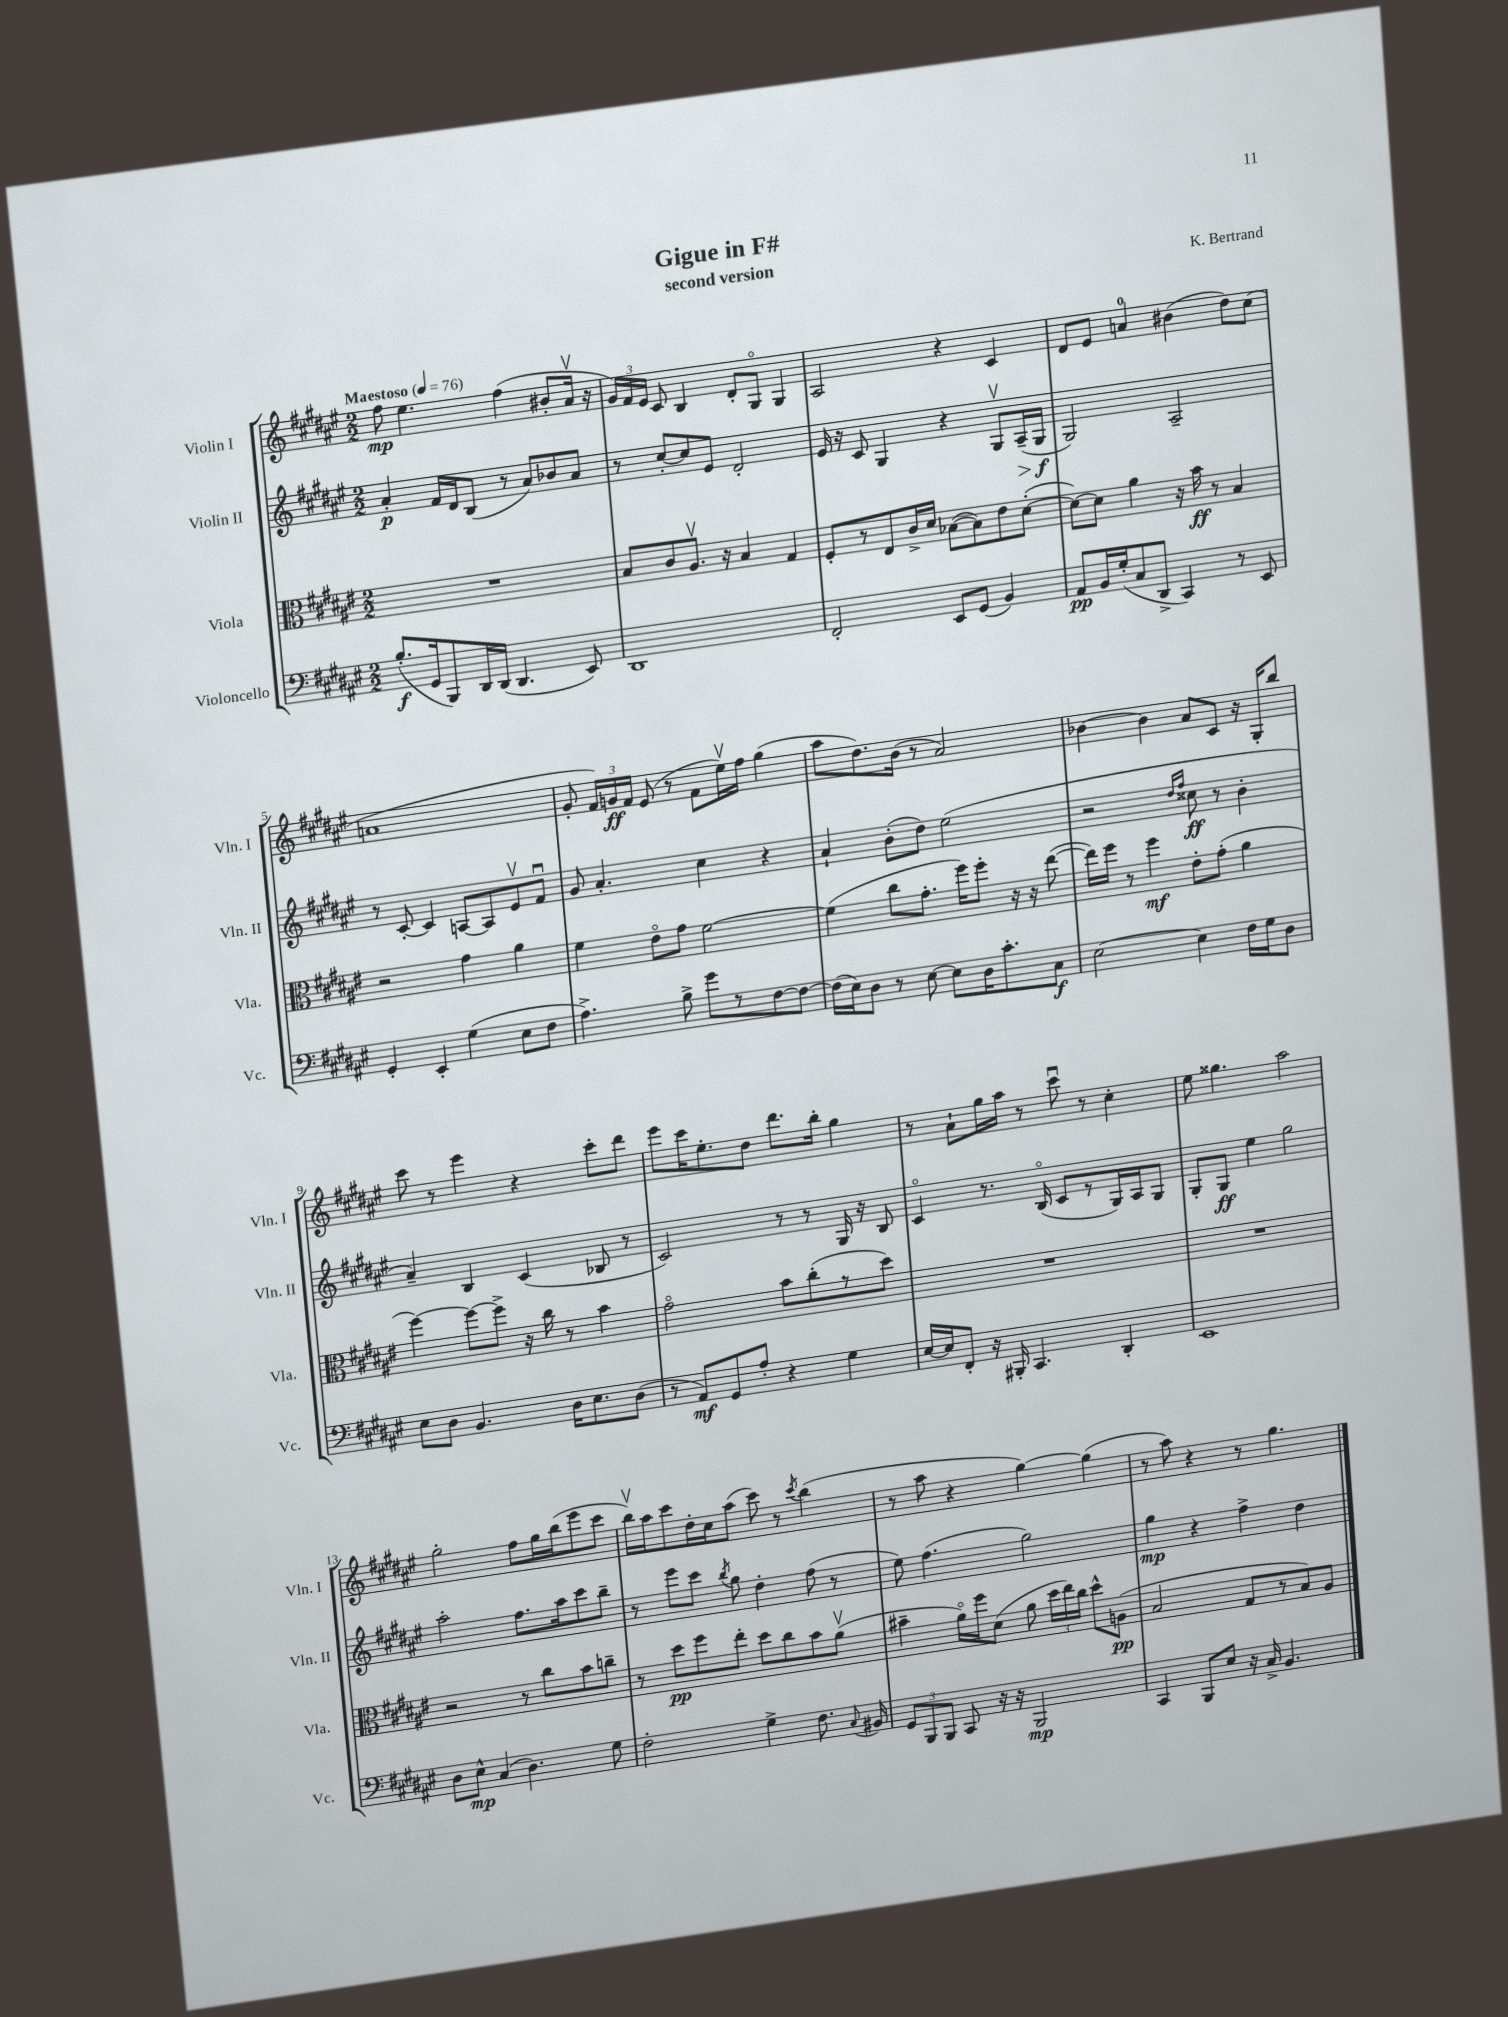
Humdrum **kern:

**kern	**dynam	**kern	**dynam	**kern	**dynam	**kern	**dynam
*part4	*part4	*part3	*part3	*part2	*part2	*part1	*part1
*staff4	*staff4	*staff3	*staff3	*staff2	*staff2	*staff1	*staff1
*I"Violoncello	*	*I"Viola	*	*I"Violin II	*	*I"Violin I	*
*I'Vc.	*	*I'Vla.	*	*I'Vln. II	*	*I'Vln. I	*
*clefF4	*	*clefC3	*	*clefG2	*	*clefG2	*
*k[f#c#g#d#a#e#]	*	*k[f#c#g#d#a#e#]	*	*k[f#c#g#d#a#e#]	*	*k[f#c#g#d#a#e#]	*
*M2/2	*	*M2/2	*	*M2/2	*	*M2/2	*
*MM76	*	*MM76	*	*MM76	*	*MM76	*
=1	=1	=1	=1	=1	=1	=1	=1
!	!	!	!	!	!	!LO:TX:a:B:t=Maestoso	!
(8.B'/L	f	1r	.	4a#'/	p	8ff#\	mp
.	.	.	.	.	.	4.ee#\	.
16GG#/k	.	.	.	.	.	.	.
8BBB/)	.	.	.	16f#/LL	.	.	.
.	.	.	.	16d#/J	.	.	.
16DD#/L	.	.	.	(8B/J	.	.	.
(16DD#/JJ	.	.	.	.	.	.	.
4.DD#/	.	.	.	8r	.	(4ff#\	.
.	.	.	.	8a#/L)	.	.	.
.	.	.	.	8b-X/	.	8b#X'/L	.
8EE#/)	.	.	.	8a#/J	.	16a#v/Jk	.
.	.	.	.	.	.	16r	.
=2	=2	=2	=2	=2	=2	=2	=2
1DD#	.	8B/L	.	8r	.	24g#/LL)	.
.	.	.	.	.	.	24f#/	.
.	.	.	.	.	.	24e#/JJ	.
.	.	8c#/	.	[8cc#'/L	.	8c#/	.
.	.	8.A#v/J	.	8cc#/]	.	4B/	.
.	.	.	.	8e#/J	.	.	.
.	.	16r	.	.	.	.	.
.	.	4B/	.	2d#'/	.	8d#'/L	.
.	.	.	.	.	.	8G#/J	.
.	.	4G#/	.	.	.	4G#/	.
=3	=3	=3	=3	=3	=3	=3	=3
2FF#'/	.	8F#'/L	.	16e#/	.	2A#/	.
.	.	.	.	16r	.	.	.
.	.	8r	.	8c#/	.	.	.
.	.	8E#/	.	4G#/	.	.	.
.	.	16c#^/L	.	.	.	.	.
.	.	16d#/JJ	.	.	.	.	.
8EE#/L	.	([8B-X\L	.	4r	.	4r	.
(8GG#/J	.	8B-\])	.	.	.	.	.
4BB/)	.	8e#\	.	8G#v/L	.	4c#/	.
!	!	!	!	!	!LO:HP:b	!	!
.	.	([8d#'\J	.	(16A#~/L	>	.	.
.	.	.	.	16G#/JJ	f	.	.
.	.	.	.	.	]	.	.
=4	=4	=4	=4	=4	=4	=4	=4
8AA#/L	pp	8d#\L_)	.	2G#/)	.	8d#/L	.
16BB/L	.	8d#\J]	.	.	.	8e#/J	.
(16G#'/J	.	.	.	.	.	.	.
8C#/	.	4a#\	.	.	.	4an/	.
8DD#^/J	.	.	.	.	.	.	.
4CC#/)	.	16r	.	2A#~/	.	(4b#X\	.
.	.	16b\	ff	.	.	.	.
.	.	8r	.	.	.	.	.
8r	.	4B/	.	.	.	8dd#\L)	.
8EE#/	.	.	.	.	.	(8cc#\J	.
!!LO:LB:g=z
=5	=5	=5	=5	=5	=5	=5	=5
4GG#'/	.	2r	.	8r	.	1an	.
.	.	.	.	[8c#'/	.	.	.
4EE#'/	.	.	.	4c#/]	.	.	.
(4G#\	.	4g#\	.	[8An/L	.	.	.
.	.	.	.	8A/]	.	.	.
8E#\L	.	4a#\	.	8e#v/	.	.	.
8F#\J	.	.	.	8f#u/J	.	.	.
=6	=6	=6	=6	=6	=6	=6	=6
4.A#^\)	.	4f#\	.	8g#/	.	8g#'/	.
.	.	.	.	4.a#'/	.	24f#/LL)	.
.	.	.	.	.	.	24gn/	ff
.	.	.	.	.	.	24f#/JJ	.
.	.	8e#\L	.	.	.	(8e#/	.
8B^\	.	8g#\J	.	.	.	8r	.
8g#\L	.	[2f#\	.	4cc#\	.	8f#\L	.
8r	.	.	.	.	.	16ee#v\L)	.
.	.	.	.	.	.	16ff#\JJ	.
[8F#\	.	.	.	4r	.	(4gg#\	.
8F#\J_	.	.	.	.	.	.	.
=7	=7	=7	=7	=7	=7	=7	=7
(16F#\LL]	.	(4f#\]	.	4a#`/	.	8aa#\L	.
16E#\J)	.	.	.	.	.	.	.
8D#\J	.	.	.	.	.	8.dd#\)	.
8r	.	8cc#\L	.	(8b'\L	.	.	.
.	.	.	.	.	.	(16b\Jk	.
[8E#\	.	8.g#'\J	.	8dd#\J)	.	8r	.
8E#\L]	.	.	.	(2ee#\	.	2a#/)	.
.	.	16ff#\KL)	.	.	.	.	.
16D#\K	.	8ff#'\J	.	.	.	.	.
8.c#'\	.	.	.	.	.	.	.
.	.	16r	.	.	.	.	.
.	.	16r	.	.	.	.	.
8C#\J	f	([8ee#\	.	.	.	.	.
=8	=8	=8	=8	=8	=8	=8	=8
[2E#\	.	16ee#\LL])	.	2r	.	[4b-X\	.
.	.	16ff#\JJ	.	.	.	.	.
.	.	8r	.	.	.	.	.
.	.	4ff#\	mf	.	.	4b-\]	.
.	.	.	.	16qqdd#/LL	.	.	.
.	.	.	.	16qqff#/JJ	.	.	.
4E#\]	.	8e#'\L	.	8cc##X\	ff	8a#/L	.
.	.	(8g#'\J	.	8r	.	8c#/J	.
16F#\LL	.	4a#\	.	4b'\	.	16r	.
16G#\J	.	.	.	.	.	16G#'/KL	.
8D#\J	.	.	.	.	.	8bb/J	.
!!LO:LB:g=z
=9	=9	=9	=9	=9	=9	=9	=9
8E#\L	.	[4ff#\)	.	4a#~/)	.	8ccc#\	.
8D#\J	.	.	.	.	.	8r	.
4.BB/	.	8ff#\L_	.	4B/	.	4eee#\	.
.	.	8ff#^\J]	.	.	.	.	.
.	.	16r	.	(4c#/	.	4r	.
.	.	16cc#\	.	.	.	.	.
16D#\KL	.	8r	.	.	.	.	.
8.E#\	.	.	.	.	.	.	.
.	.	4b\	.	8B-X/	.	8ccc#'\L	.
(8D#\J	.	.	.	8r	.	8ddd#\J	.
=10	=10	=10	=10	=10	=10	=10	=10
8r	.	2g#\	.	2c#/)	.	8eee#\L	.
8AA#/L)	mf	.	.	.	.	16ccc#\K	.
.	.	.	.	.	.	8.ee#'\	.
8GG#/	.	.	.	.	.	.	.
8A#'/J	.	.	.	.	.	8dd#\J	.
4r	.	8b\L	.	8r	.	8.ddd#\L	.
.	.	(8cc#'\	.	8r	.	.	.
.	.	.	.	.	.	16bb'\Jk	.
4G#\	.	8r	.	16G#/	.	4gg#\	.
.	.	.	.	16r	.	.	.
.	.	8dd#\J)	.	8B/	.	.	.
=11	=11	=11	=11	=11	=11	=11	=11
[16E#/LL	.	1r	.	4c#/	.	8r	.
16E#/J]	.	.	.	.	.	.	.
8FF#'/J	.	.	.	.	.	8a#`\L	.
16r	.	.	.	8.r	.	16gg#\L	.
16BBB#X'/	.	.	.	.	.	16aa#\JJ	.
4.CC#/	.	.	.	.	.	8r	.
.	.	.	.	(16B/	.	.	.
.	.	.	.	8c#/L	.	8ccc#u\	.
.	.	.	.	8r	.	8r	.
4DD#'/	.	.	.	16G#/L)	.	4cc#'\	.
.	.	.	.	16A#/J	.	.	.
.	.	.	.	8G#/J	.	.	.
=12	=12	=12	=12	=12	=12	=12	=12
1EE#	.	1r	.	8G#'/L	.	8ee#\	.
.	.	.	.	8G#/J	ff	4.gg##X\	.
.	.	.	.	4ee#\	.	.	.
.	.	.	.	2gg#\	.	2aa#\	.
!!LO:LB:g=z
=13	=13	=13	=13	=13	=13	=13	=13
8D#\L	.	2r	.	2aa#'\	.	2gg#'\	.
8E#^^\J	mp	.	.	.	.	.	.
(4C#/	.	.	.	.	.	.	.
4.D#\)	.	8r	.	8.ff#\L	.	8ff#\L	.
.	.	8cc#\L	.	.	.	16gg#\L	.
.	.	.	.	16aa#\k	.	(16bb\J	.
.	.	8b\	.	8ccc#\	.	8eee#\	.
8G#\	.	8ccn~\J	.	8bb~\J	.	8ccc#\J	.
=14	=14	=14	=14	=14	=14	=14	=14
2F#'\	.	8r	.	8r	.	16bbv\LL)	.
.	.	.	.	.	.	16aa#\J	.
.	.	8dd#\L	pp	8eee#\L	.	8ccc#\	.
.	.	8ff#\	.	8ccc#\J	.	16dd#'\L	.
.	.	.	.	.	.	16cc#\J	.
.	.	.	.	8qbb/	.	.	.
.	.	8ee#'\J	.	8gg#\	.	(8aa#\J	.
4G#^\	.	8dd#\L	.	4dd#'\	.	8ccc#\)	.
.	.	8cc#\	.	.	.	8r	.
.	.	.	.	.	.	8qccc#/	.
8.F#\	.	8b\	.	(8ff#\	.	(4bb\	.
.	.	(8a#v\J	.	8r	.	.	.
8qqC#/	.	.	.	.	.	.	.
16BB#X/	.	.	.	.	.	.	.
=15	=15	=15	=15	=15	=15	=15	=15
12GG#/L	.	4b#X~\	.	8ee#\)	.	8r	.
12BBB/	.	.	.	.	.	.	.
.	.	.	.	(4.ff#\	.	8aa#\	.
12BBB/J	.	.	.	.	.	.	.
8CC#/	.	16a#\LL)	.	.	.	4r	.
.	.	16ff#\J	.	.	.	.	.
16r	.	(8d#\J	.	.	.	.	.
16r	.	.	.	.	.	.	.
2BBB/	mp	8a#\	.	2gg#\)	.	[4gg#\)	.
.	.	24dd#\LL	.	.	.	.	.
.	.	24ee#\)	.	.	.	.	.
.	.	24cc#\JJ	.	.	.	.	.
.	.	8dd#^^\L	.	.	.	(4gg#\]	.
.	.	(8An\J	pp	.	.	.	.
=16	=16	=16	=16	=16	=16	=16	=16
4CC#/	.	2B/	.	4gg#\	mp	8r	.
.	.	.	.	.	.	8aa#\)	.
8BBB/L	.	.	.	4r	.	4r	.
8E#/J	.	.	.	.	.	.	.
16r	.	8G#/L	.	4ff#^\	.	8r	.
16C#^/	.	.	.	.	.	.	.
4.BB/	.	8r	.	.	.	4.gg#\	.
.	.	8B/)	.	4dd#\	.	.	.
.	.	8A#/J	.	.	.	.	.
==	==	==	==	==	==	==	==
*-	*-	*-	*-	*-	*-	*-	*-
